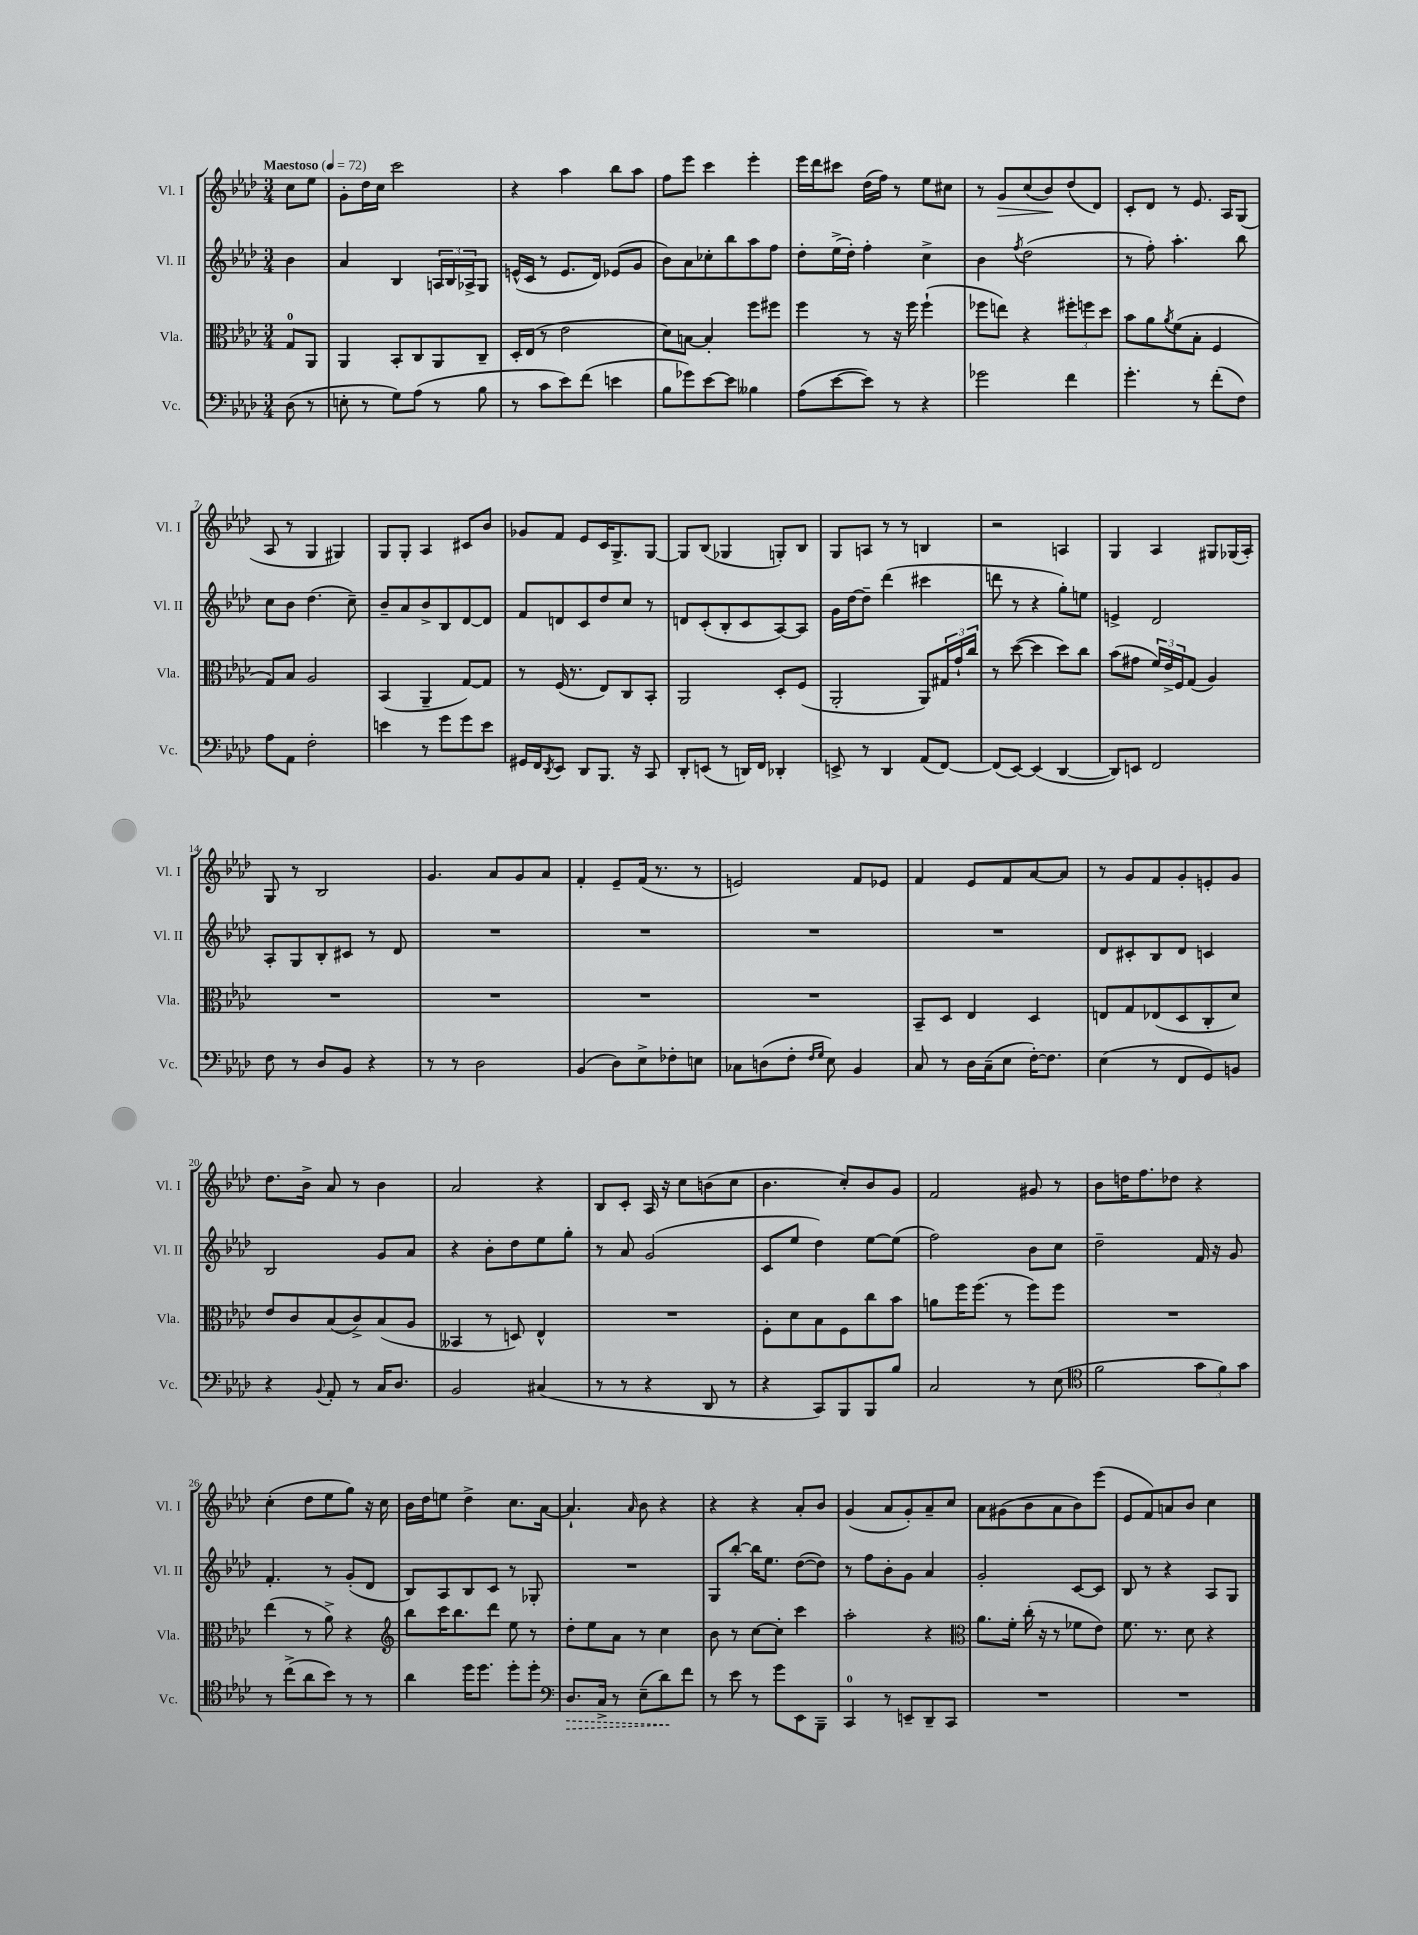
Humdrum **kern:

**kern	**kern	**kern	**kern
*staff4	*staff3	*staff2	*staff1
*clefF4	*clefC3	*clefG2	*clefG2
*k[b-e-a-d-]	*k[b-e-a-d-]	*k[b-e-a-d-]	*k[b-e-a-d-]
*M3/4	*M3/4	*M3/4	*M3/4
*MM72	*MM72	*MM72	*MM72
(8D-	8G	4b-	8cc
8r	8AA-	.	8ee-
=	=	=	=
8E'	4AA-	4a-	8g'
8r	.	.	16dd-
.	.	.	16cc
8G)	8BB-'	4B-	2ccc
(8A-	8C	.	.
8r	8AA-	24A	.
.	.	24B-	.
.	.	24A-^	.
8B-	8C~	8G	.
=	=	=	=
8r	16D-'	(16e^^	4r
.	(16E-	16c	.
8c	8r	8r	.
8e-)	2e-	8.e	4aa-
(8f	.	.	.
.	.	16d-)	.
4e	.	(8e-	8bb-
.	.	8g	8aa-
=	=	=	=
8B-	8d-)	8b-)	8ff
8g-)	[8B	8a-	8eee-
[8e-	4B']	8cc-'	4ccc
8e-]	.	8bb-	.
4B--	8ff	8aa-	4eee-'
.	8ff#	8ff	.
=	=	=	=
(8A-	4ff	8dd-'	16eee-
.	.	.	16ddd-
[8e-	.	(16ee-^	8ccc#
.	.	16dd-')	.
8e-])	8r	4ff'	(16dd-
.	.	.	16ff)
8r	16r	.	8r
.	16ff	.	.
4r	(4ff`	4cc^	8ee-
.	.	.	8cc#
=	=	=	=
2g-	8ff-	4b-	8r
.	8ee)	.	8g
.	.	8qff	.
.	4r	(2dd-	(8cc
.	.	.	8b-)
4f	12ff#'	.	(8dd-
.	12ff	.	.
.	.	.	8d-)
.	12dd-	.	.
=	=	=	=
4.g'	8b-	8r	8c'
.	8a-	8ff')	8d-
.	8qa-	.	.
.	(8f	4.aa-'	8r
8r	8B-'	.	8.e-
(8f'	4F	.	.
.	.	.	16A-
8F)	.	8bb-	(8G
=	=	=	=
8A-	8G)	8cc	8A-
8AA-	8B-	8b-	8r
2F'	2A-	(4.dd-	4G
.	.	.	4G#)
.	.	8cc~)	.
=	=	=	=
4e	(4BB-	8b-~	8G
.	.	8a-	8G'
8r	4AA-~	8b-^	4A-
8g	.	8B-	.
8g	[8G)	[8d-	8c#
8e	8G]	8d-]	8b-
=	=	=	=
16GG#	8r	8f	8g-
16FF	.	.	.
8qDD-	.	.	.
8EE-	(16F	8d	8f
.	8.r	.	.
8DD-	.	8c	8e-
8.BBB-	8E-)	8dd-	16c
.	.	.	8.G^
.	8C	8cc	.
16r	.	.	.
8CC	8BB-'	8r	[8G
=	=	=	=
8DD-'	2AA-	8d	8G]
(8EE	.	(8c'	(8B-
8r	.	8B-'	4G-
16DD)	.	8c	.
16FF	.	.	.
4DD-'	8D-'	[8A-)	8G')
.	(8F	8A-]	8B-
=	=	=	=
8EE^	2AA-'	16g	8G
.	.	[16dd-	.
8r	.	8dd-~]	8A
4DD-	.	(4ddd-	8r
.	.	.	8r
(8AA-	8AA-)	4ccc#	4B
[8FF)	24G#	.	.
.	24g`	.	.
.	24cc	.	.
=	=	=	=
(8FF]	8r	8ddd	2r
[8EE-)	([8dd-	8r	.
(4EE-]	4dd-]	4r	.
[4DD-	8dd-)	8gg')	4A
.	8cc	8ee	.
=	=	=	=
8DD-])	(8b-	4e^	4G
8EE	8g#	.	.
2FF	24f)	2d-	4A-
.	24e-^	.	.
.	24F	.	.
.	(8G	.	.
.	4A-)	.	8G#
.	.	.	(16G-
.	.	.	16A-')
=	=	=	=
8F	2.r	8A-'	8G
8r	.	8G	8r
8D-	.	8B-'	2B-
8BB-	.	8c#	.
4r	.	8r	.
.	.	8d-	.
=	=	=	=
8r	2.r	2.r	4.g
8r	.	.	.
2D-	.	.	.
.	.	.	8a-
.	.	.	8g
.	.	.	8a-
=	=	=	=
(4BB-	2.r	2.r	4f'
8D-)	.	.	8e-~
8E-^	.	.	(16f
.	.	.	8.r
8F-'	.	.	.
8E	.	.	8r
=	=	=	=
8C-	2.r	2.r	2e)
(8D	.	.	.
8F'	.	.	.
16qqF	.	.	.
16qqG	.	.	.
8E-)	.	.	.
4BB-	.	.	8f
.	.	.	8e-
=	=	=	=
8C	8BB-~	2.r	4f
8r	8D-	.	.
16D-	4E-	.	8e-
(16C~	.	.	.
8E-	.	.	8f
[16F')	4D-	.	[8a-
8.F]	.	.	.
.	.	.	8a-]
=	=	=	=
(4E-	8E	8d-	8r
.	8G	8c#'	8g
8r	(8E-	8B-	8f
8FF	8D-	8d-	8g'
8GG)	8C'	4c	8e'
8BB	8d-)	.	8g
=	=	=	=
4r	8e-	2B-	8.dd-
.	8c	.	.
.	.	.	16b-^
8qqBB-	.	.	.
8AA-'	(8B-	.	8a-
8r	8c^)	.	8r
16C	(8B-	8g	4b-
8.D-	.	.	.
.	8A-	8a-	.
=	=	=	=
2BB-	4BB--	4r	2a-
.	8r	8b-'	.
.	8D)	8dd-	.
(4C#	4E-^^	8ee-	4r
.	.	8gg'	.
=	=	=	=
8r	2.r	8r	8B-
8r	.	8a-	8c'
4r	.	(2g	16A-
.	.	.	16r
.	.	.	8cc
8DD-	.	.	(8b
8r	.	.	8cc
=	=	=	=
4r	8F'	8c	4.b-
.	8d-	8ee-	.
8CC)	8B-	4dd-)	.
8BBB-	8F	.	8cc')
8BBB-	8cc	[8ee-	8b-
8B-	8b-	(8ee-]	8g
=	=	=	=
2C	8a	2ff)	2f
.	16ff	.	.
.	(8.ff	.	.
.	8r	.	.
8r	8ff)	8b-	8g#
(8E-	8ff	8cc	8r
=	=	=	=
*clefC4	*	*	*
2f	2.r	2dd-~	8b-
.	.	.	16dd
.	.	.	8.ff
.	.	.	8dd-
12g	.	16f	4r
.	.	16r	.
12f)	.	.	.
.	.	8g	.
12g	.	.	.
=	=	=	=
8r	(4ee-	4.f'	(4cc'
(8cc^	.	.	.
8a-	8r	.	8dd-
8b-)	8a-^)	8r	8ee-
8r	4r	(8g'	8gg)
8r	.	8d-	16r
.	.	.	16cc
=	=	=	=
*	*clefG2	*	*
4a-	8bb-	8B-)	16b-
.	.	.	16dd-
.	16ccc	8A-	8ee
.	8.bb-	.	.
16dd-	.	8B-	4dd-^
8.dd-	.	.	.
.	8ddd-	8c	.
8dd-'	8ee-	8r	8.cc
8dd-'	8r	8G-'	.
.	.	.	[16a-
=	=	=	=
*clefF4	*	*	*
8.D-	8dd-'	2.r	4.a-`]
.	8ee-	.	.
16C^	.	.	.
8r	8a-	.	.
.	.	.	16qqa-
(8E-~	8r	.	8b-
8d-)	4cc	.	4r
8f	.	.	.
=	=	=	=
8r	8b-	8G	4r
8e-	8r	[8bb-'	.
8r	[8cc	16bb-]	4r
.	.	8.ee-	.
8g	8cc']	.	.
8EE-	4ccc	([8dd-	8a-'
8BBB-~	.	8dd-])	8b-
=	=	=	=
4CC	2aa-'	8r	(4g
.	.	8ff	.
8r	.	8b-'	8a-
8EE~	.	8g	8g')
8DD-~	4r	4a-	8a-~
8CC	.	.	8cc
=	=	=	=
*	*clefC3	*	*
2.r	8.a-	2g'	8a-
.	.	.	(8g#
.	16f'	.	.
.	(16cc'	.	8b-
.	16r	.	.
.	8r	.	8a-
.	8f-	[8c	8b-)
.	8e-)	8c]	(8eee-
=	=	=	=
2.r	8.f	8B-	8e-
.	.	8r	8f)
.	8.r	.	.
.	.	4r	8a
.	8d-	.	8b-
.	4r	8A-	4cc
.	.	8G	.
==	==	==	==
*-	*-	*-	*-
